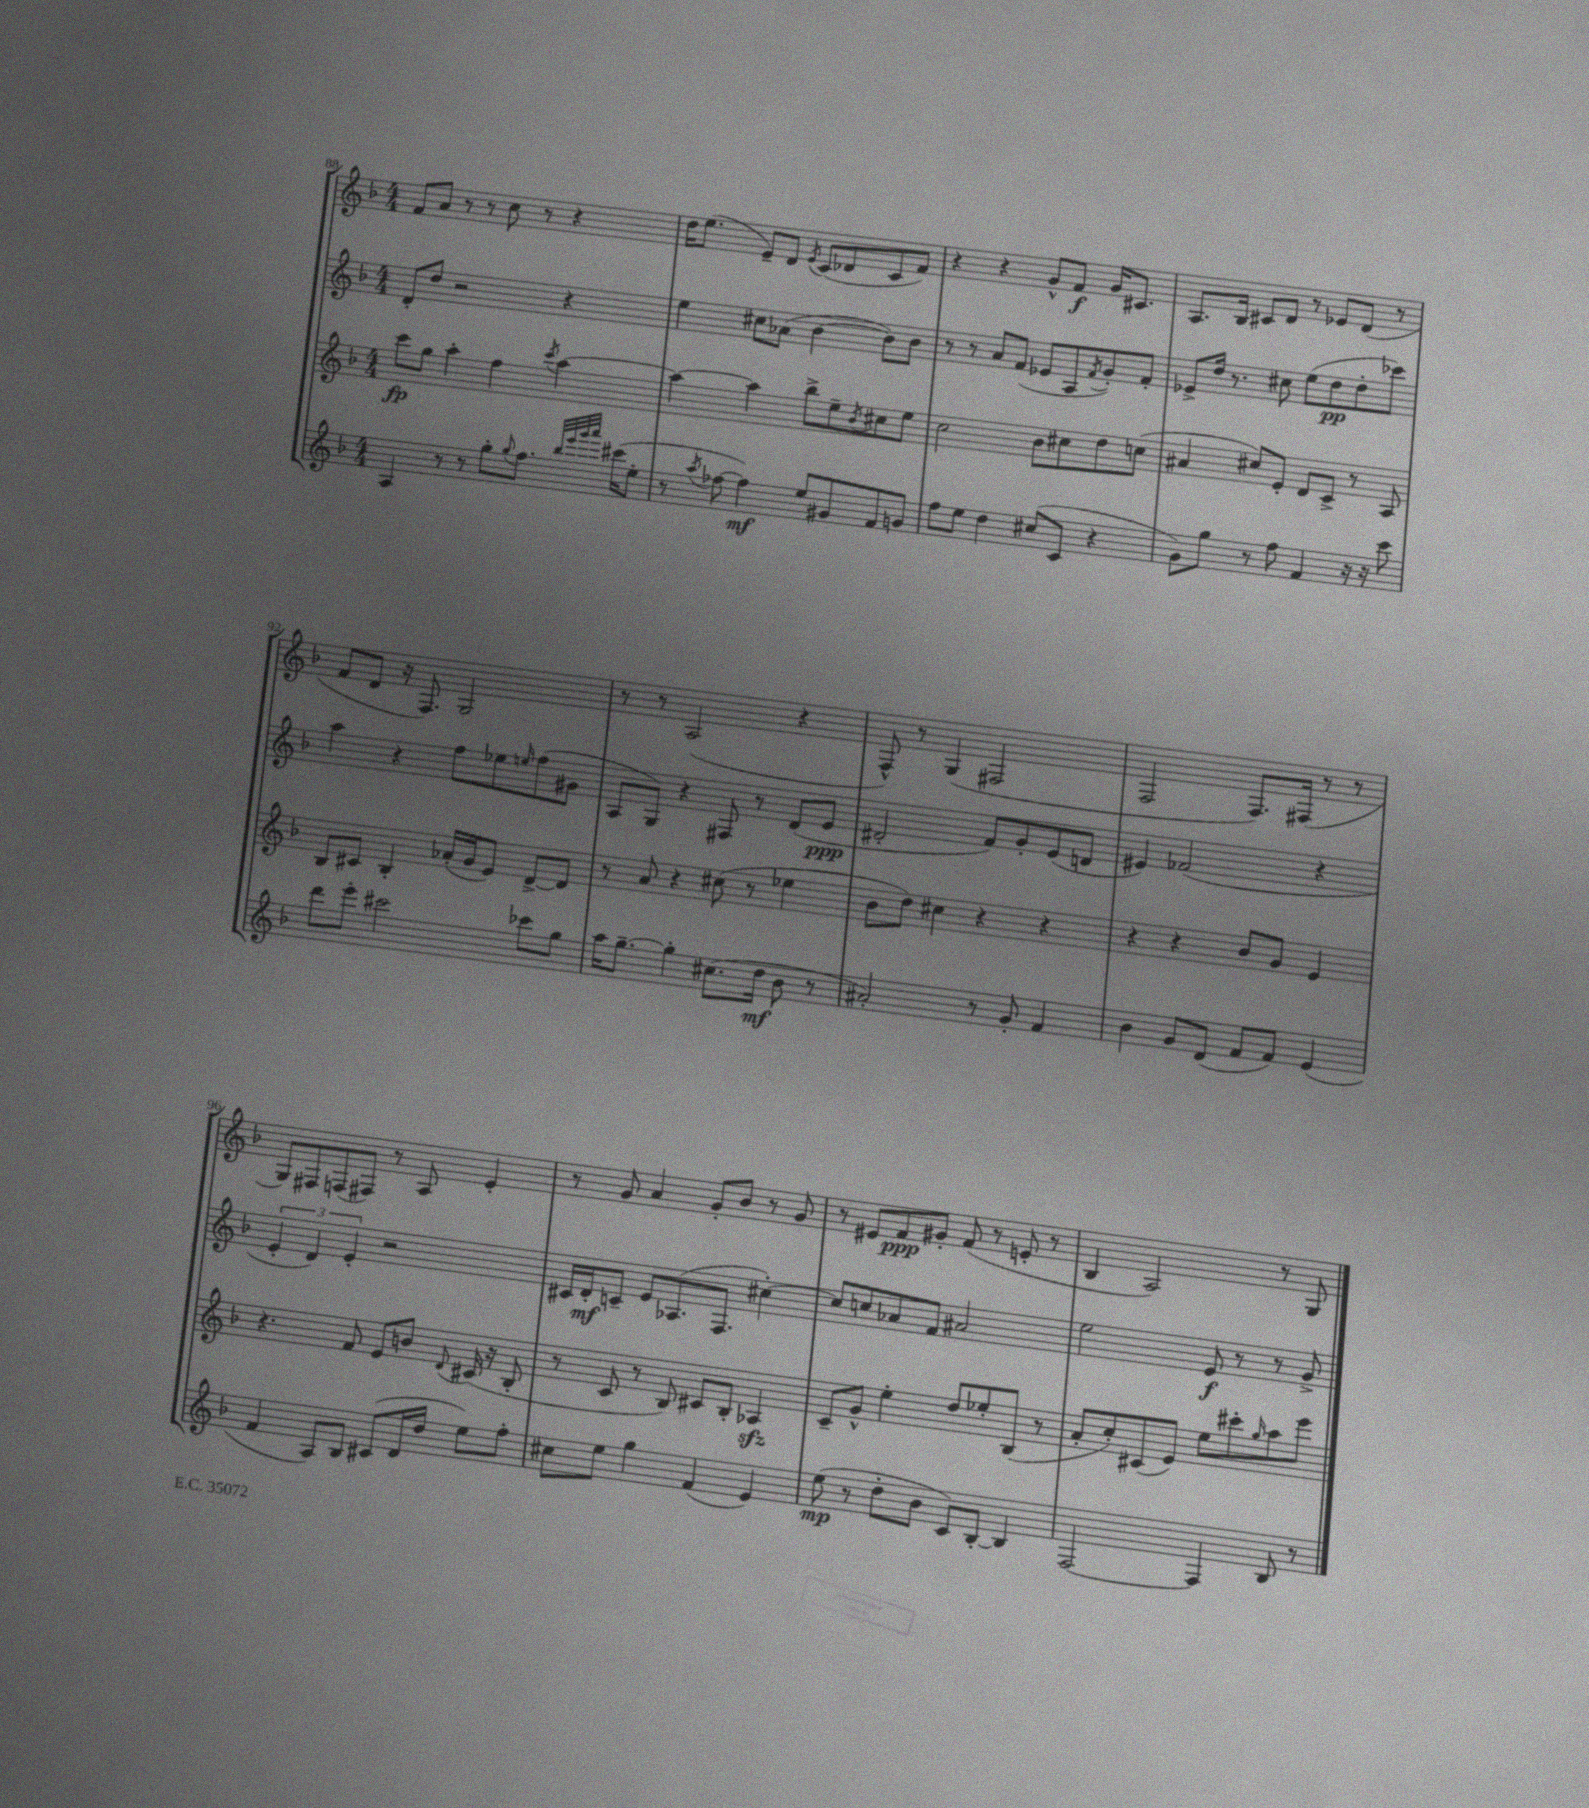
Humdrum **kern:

**kern	**kern	**kern	**kern
*staff4	*staff3	*staff2	*staff1
*clefG2	*clefG2	*clefG2	*clefG2
*k[b-]	*k[b-]	*k[b-]	*k[b-]
*M4/4	*M4/4	*M4/4	*M4/4
4A/	8ccc\L	8d'/L	8f/L
.	8gg\J	8dd/J	8a/J
8r	4aa'\	2r	8r
8r	.	.	8r
8gg'\L	4ff\	.	8cc\
8qqgg/	.	.	.
8.ff\J	.	.	8r
.	8qccc/	.	.
.	[4aa\	4r	4r
32qqbb-/LLL	.	.	.
32qqeee/	.	.	.
32qqggg/	.	.	.
32qqaaa/JJJ	.	.	.
(16ccc#\LK	.	.	.
8ee'\J	.	.	.
=	=	=	=
8r	4aa\_	4ee\	16dd\LK
.	.	.	(8.ee\J
8qaa/	.	.	.
[8ff-\	.	.	.
4ff-\])	4aa\]	8cc#\L	8e~/L)
.	.	(8a-\J	8d/J
.	.	.	8qe/
8ee/L	8bb-^\L	[4b-\	(8c/L
8g#/	8ee~\	.	8d-/
.	8qb-/	.	.
8f/	8cc#\	8b-\]L)	8c/
8g/J	8ee\J	8b-\J	8f/J)
=	=	=	=
8ff\L	2cc\	8r	4r
8ee\J	.	8r	.
4dd\	.	8a/L	4r
.	.	(8f/J	.
(8cc#/L	8b-\L	8e-/L	8g^^/L
8c/J	8cc#\	8A/	8f/J
.	.	8qf/	.
4r	8dd\	8g'/)	16g/LK
.	.	.	8.c#/J
.	(8cc\J	8f'/J	.
=	=	=	=
8g\L)	4a#/	8e-^/L	8.A/L
8gg\J	.	16dd/Jk	.
.	.	8.r	16B-/Jk
8r	8cc#/L)	.	8c#/L
8ff\	8e'/J	8cc#\	8d/J
4f/	8d/L	(8ee\L	8r
.	8c^/J	8dd\	8e-/L
16r	8r	8dd'\	(8d/J
16r	.	.	.
8ccc\	8A/	8ccc-\J)	8r
=	=	=	=
8ddd\L	8B-/L	4aa\	8f/L
8eee'\J	8c#/J	.	8d/J
2ccc#\	4B-'/	4r	16r
.	.	.	8.F/)
.	(16a-'/LL	8ff\L	2G/
.	16g/J	.	.
.	8e/J)	8ee-\	.
.	.	16qqee/	.
8ccc-\L	[8d^/L	(8ff\	.
8gg\J	8d/]J	8g#\J	.
=	=	=	=
16aa\LK	8r	8A/L	8r
[8.gg~\J	.	.	.
.	8a/	8G/J)	8r
4gg'\]	4r	4r	(2A/
(8.cc#\L	(8cc#\	8F#/	.
.	8r	8r	.
16dd\Jk	.	.	.
8b-\	4ee-\	(8d/L	4r
8r	.	8e/J	.
=	=	=	=
2a#'/)	8b-\L	2d#'/	8F^^/)
.	8dd\J)	.	8r
.	4cc#\	.	(4G/
8r	4r	8f/L)	2F#/
8g'/	.	8g'/	.
4f/	4r	(8e/	.
.	.	8d/J	.
=	=	=	=
4b-\	4r	4e#/)	2F/
8g/L	4r	(2f-/	.
(8d/J	.	.	.
8f/L	8b-/L	.	8.F/L)
8f/J)	8g/J	.	.
.	.	.	(16F#/Jk
(4e/	4e/	4r	8r
.	.	.	8r
=	=	=	=
4f/	4.r	6e'/	8G/L)
.	.	.	8F#/
.	.	6d/)	.
8A/L)	.	.	(8F/
.	.	6e'/	.
8B-/J	8f/	.	8F#/J)
(8c#/L	8e/L	2r	8r
16d/L	8b/J	.	8A/
16dd/JJ	.	.	.
.	8qqd/	.	.
8ee\L)	(16c#/	.	4e'/
.	16r	.	.
8ff'\J	8B-'/	.	.
=	=	=	=
8cc#\L	8r	16c#/LL	8r
.	.	16d'/J	.
8ee\J	8c/	8c~/J	8g/
4gg\	8r	8e/L	4a/
.	8B-/)	(8.A-/	.
(4f/	8c#/L	.	8g'/L
.	.	8.F/J	.
.	8B-'/J	.	8b-/J
4e/)	4A-/	[4cc#'\)	8r
.	.	.	8g/
=	=	=	=
(8ee\	8c~/L	8cc#/]L	8r
8r	8g^^/J	8cc/	8e#/L
8dd'\L	4ee'\	8a-/	8f/
8b-\J	.	8f/J	8g#'/J
8c/L)	8dd/L	2a#/	(8f/
[8B-'/J	8ee-'/	.	8r
4B-/]	(8B-/J	.	8e'/
.	8r	.	8r
=	=	=	=
[2F/	8a'/L	2ee\	4B-/
.	8cc'/)	.	.
.	(8c#/	.	2A/)
.	8e/J)	.	.
4F/]	8ee\L	8e/	.
.	8ccc#'\	8r	.
.	16qqgg/	.	.
8B-/	8aa\	8r	8r
8r	8eee\J	8g^/	8G/
==	==	==	==
*-	*-	*-	*-
